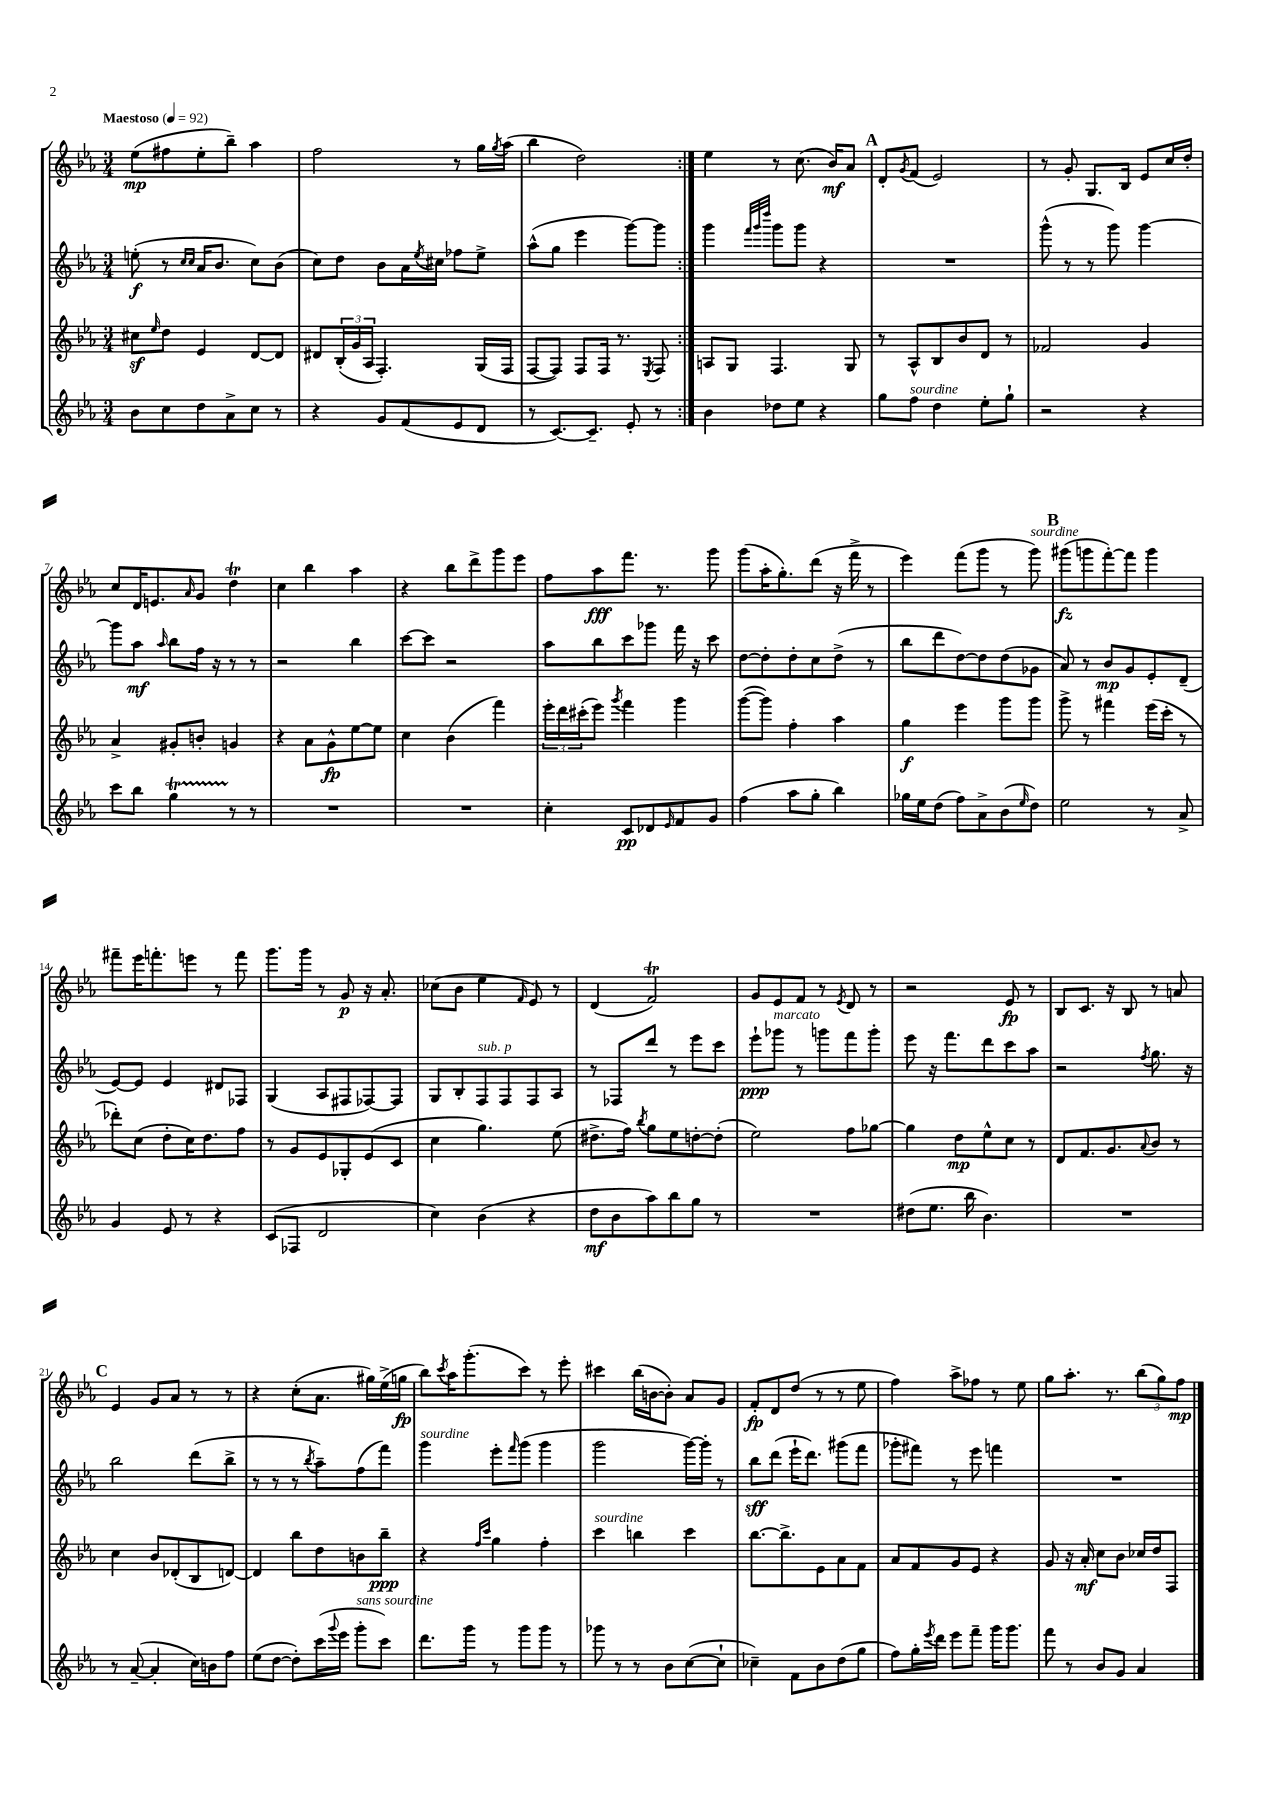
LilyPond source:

<<
\new StaffGroup <<
\new Staff = "s0" {
    \clef treble \key ees \major \numericTimeSignature \time 3/4 \tempo "Maestoso" 4 = 92
    \repeat volta 2 { ees''8\mp( fis''8 ees''8-. bes''8--) aes''4 |
    f''2 r8 g''16 \acciaccatura { g''8 } aes''16( |
    bes''4 d''2) | }
    ees''4 r8 c''8.( bes'16\mf) aes'8 |
    \mark \markup { \bold "A" } d'8-. \acciaccatura { g'8 } f'8( ees'2) |
    r8 g'8-. g8. bes16 ees'8 c''16 d''16-. |
    c''8 d'16 e'8. \grace { aes'16 } g'8 d''4\trill |
    c''4 bes''4 aes''4 |
    r4 bes''8 d'''8-> g'''8 ees'''8 |
    f''8 aes''8\fff f'''8. r8. g'''8 |
    g'''8( aes''16-. g''8.-.) d'''8( r16 f'''16-> r8 |
    ees'''4) f'''8( g'''8 r8 g'''8^\markup { \italic "sourdine" }) |
    \mark \markup { \bold "B" } gis'''8\fz( g'''8 f'''8~-.) f'''8 g'''4 |
    fis'''8-- ees'''16 f'''8.-. e'''8 r8 f'''8 |
    g'''8. g'''16 r8 g'8\p r16 aes'8.-. |
    ces''8( bes'8 ees''4 \grace { f'16 } ees'8) r8 |
    d'4( f'2\trill) |
    g'8 ees'8 f'8 r8 \acciaccatura { ees'8 } d'8 r8 |
    r2 ees'8\fp r8 |
    bes8 c'8. r16 bes8 r8 a'8 |
    \mark \markup { \bold "C" } ees'4 g'8 aes'8 r8 r8 |
    r4 c''8-.( aes'8. gis''16) ees''16->( g''16\fp |
    bes''8) \acciaccatura { c'''8 } aes''16 g'''8.-.( c'''8) r8 ees'''8-. |
    cis'''4 bes''16( b'16~ b'8-.) aes'8 g'8 |
    f'8-.\fp d'8 d''8( r8 r8 ees''8 |
    f''4) aes''8-> fes''8 r8 ees''8 |
    g''8 aes''8.-. r8. \tuplet 3/2 { bes''8( g''8) f''8\mp } \bar "|." |
}
\new Staff = "s1" {
    \clef treble \key ees \major \numericTimeSignature \time 3/4
    \repeat volta 2 { e''8-.\f( r8 \grace { c''16 c''16 } aes'16 bes'8. c''8) bes'8( |
    c''8) d''8 bes'8 aes'16 \acciaccatura { ees''8 } cis''16 fes''8 ees''8-> |
    aes''8-^( g''8 ees'''4 g'''8~) g'''8 | }
    g'''4 \grace { f'''32 g'''32 d''''32 } g'''8 g'''8 r4 |
    \mark \markup { \bold "A" } R2. |
    g'''8-^( r8 r8 g'''8) g'''4~ |
    g'''8 aes''8\mf \grace { aes''16 } bes''8 f''16 r16 r8 r8 |
    r2 bes''4 |
    c'''8~ c'''8 r2 |
    aes''8 bes''8 c'''8 ges'''8 f'''16 r16 c'''8 |
    d''8~ d''8-. d''8-. c''8 d''8->( r8 |
    bes''8 d'''8 d''8~) d''8 d''8( ges'8 |
    \mark \markup { \bold "B" } aes'8) r8 bes'8\mp g'8 ees'8-. d'8--( |
    ees'8~) ees'8 ees'4 dis'8 fes8 |
    g4( aes8 fis8 fes8~) fes8 |
    g8 bes8-. f8^\markup { \italic "sub. p" } f8 f8 aes8 |
    r8 fes8 d'''8 r8 ees'''8 c'''8 |
    ees'''8-!\ppp ges'''8^\markup { \italic "marcato" } r8 g'''8 f'''8 g'''8-. |
    ees'''8 r16 f'''8. d'''8 c'''8 aes''8 |
    r2 \acciaccatura { f''8 } g''8. r16 |
    \mark \markup { \bold "C" } bes''2 d'''8( bes''8-> |
    r8 r8 r8 \acciaccatura { bes''8 } aes''8--) f''8( f'''8) |
    g'''4^\markup { \italic "sourdine" } ees'''8-. \grace { f'''16 } g'''8( g'''4 |
    g'''2 g'''16~) g'''16-. r8 |
    bes''8\sff d'''8( ees'''16-! d'''8.) gis'''8( f'''8 |
    ges'''8-. fis'''8) r8 ees'''8 f'''4 |
    R2. \bar "|." |
}
\new Staff = "s2" {
    \clef treble \key ees \major \numericTimeSignature \time 3/4
    \repeat volta 2 { cis''8\sf \grace { ees''16 } d''8 ees'4 d'8~ d'8 |
    dis'8 \tuplet 3/2 { bes16-.( g'16 aes16 } f4.-.) g16( f16 |
    f8~ f8) f8 f16 r8. \acciaccatura { ees8 } f8 | }
    a8 g8 f4. g8 |
    \mark \markup { \bold "A" } r8 aes8-^ bes8 bes'8 d'8 r8 |
    fes'2 g'4 |
    aes'4-> gis'8-. b'8-. g'4 |
    r4 aes'8 g'8-^\fp ees''8~ ees''8 |
    c''4 bes'4( f'''4) |
    \tuplet 3/2 { ees'''16-. d'''16 cis'''16-.( } ees'''8) \acciaccatura { g'''8 } f'''4 g'''4 |
    g'''8~( g'''8) f''4-. aes''4 |
    g''4\f ees'''4 g'''8 g'''8 |
    \mark \markup { \bold "B" } g'''8-> r8 fis'''4 ees'''16( c'''16-. r8 |
    des'''8-.) c''8( d''8-. c''16) d''8. f''8 |
    r8 g'8 ees'8 ges8-. ees'8( c'8 |
    c''4 g''4.) ees''8( |
    dis''8.-> f''16) \acciaccatura { bes''8 } g''8 ees''8 d''8~-. d''8-.( |
    ees''2) f''8 ges''8~ |
    ges''4 d''8\mp ees''8-^ c''8 r8 |
    d'8 f'8. g'8. \appoggiatura { aes'8 } bes'8 r8 |
    \mark \markup { \bold "C" } c''4 bes'8 des'8-.( bes8 d'8~) |
    d'4 bes''8 d''8 b'8 bes''8--\ppp |
    r4 \grace { f''16 c'''16 } g''4 f''4-. |
    c'''4^\markup { \italic "sourdine" } b''4 c'''4 |
    bes''8.~ bes''8.-> ees'8 aes'8 f'8 |
    aes'8 f'8 g'8 ees'8 r4 |
    g'8 r16 aes'16-.\mf c''8 bes'8 ces''16 d''16 f8 \bar "|." |
}
\new Staff = "s3" {
    \clef treble \key ees \major \numericTimeSignature \time 3/4
    \repeat volta 2 { bes'8 c''8 d''8 aes'8-> c''8 r8 |
    r4 g'8 f'8( ees'8 d'8 |
    r8 c'8.~) c'8.-- ees'8-. r8 | }
    bes'4 des''8 ees''8 r4 |
    \mark \markup { \bold "A" } g''8 f''8^\markup { \italic "sourdine" } d''4 ees''8-. g''8-! |
    r2 r4 |
    c'''8 bes''8 g''4\startTrillSpan r8\stopTrillSpan r8 |
    R2. |
    R2. |
    c''4-. c'8\pp des'8 \grace { ees'16 } f'8 g'8 |
    f''4( aes''8 g''8-. bes''4) |
    ges''16 ees''16 d''8( f''8) aes'8-> bes'8( \grace { ees''16 } d''8) |
    \mark \markup { \bold "B" } ees''2 r8 aes'8-> |
    g'4 ees'8 r8 r4 |
    c'8( fes8 d'2 |
    c''4) bes'4( r4 |
    d''8\mf bes'8 aes''8) bes''8 g''8 r8 |
    R2. |
    dis''8( ees''8. bes''16 bes'4.) |
    R2. |
    \mark \markup { \bold "C" } r8 aes'8~--( aes'4-. c''16) b'16 f''8 |
    ees''8( d''8~ d''8-.) c'''16( \appoggiatura { g'''8 } ees'''16 g'''8-.^\markup { \italic "sans sourdine" } c'''8) |
    d'''8. g'''16 r8 g'''8 g'''8 r8 |
    ges'''8 r8 r8 bes'8 c''8~( c''8-! |
    ces''4--) f'8 bes'8 d''8( g''8 |
    f''8) g''16-. \acciaccatura { ees'''8 } d'''16 ees'''8 f'''8-- g'''16 g'''8. |
    f'''8 r8 bes'8 g'8 aes'4 \bar "|." |
}
>>
>>
